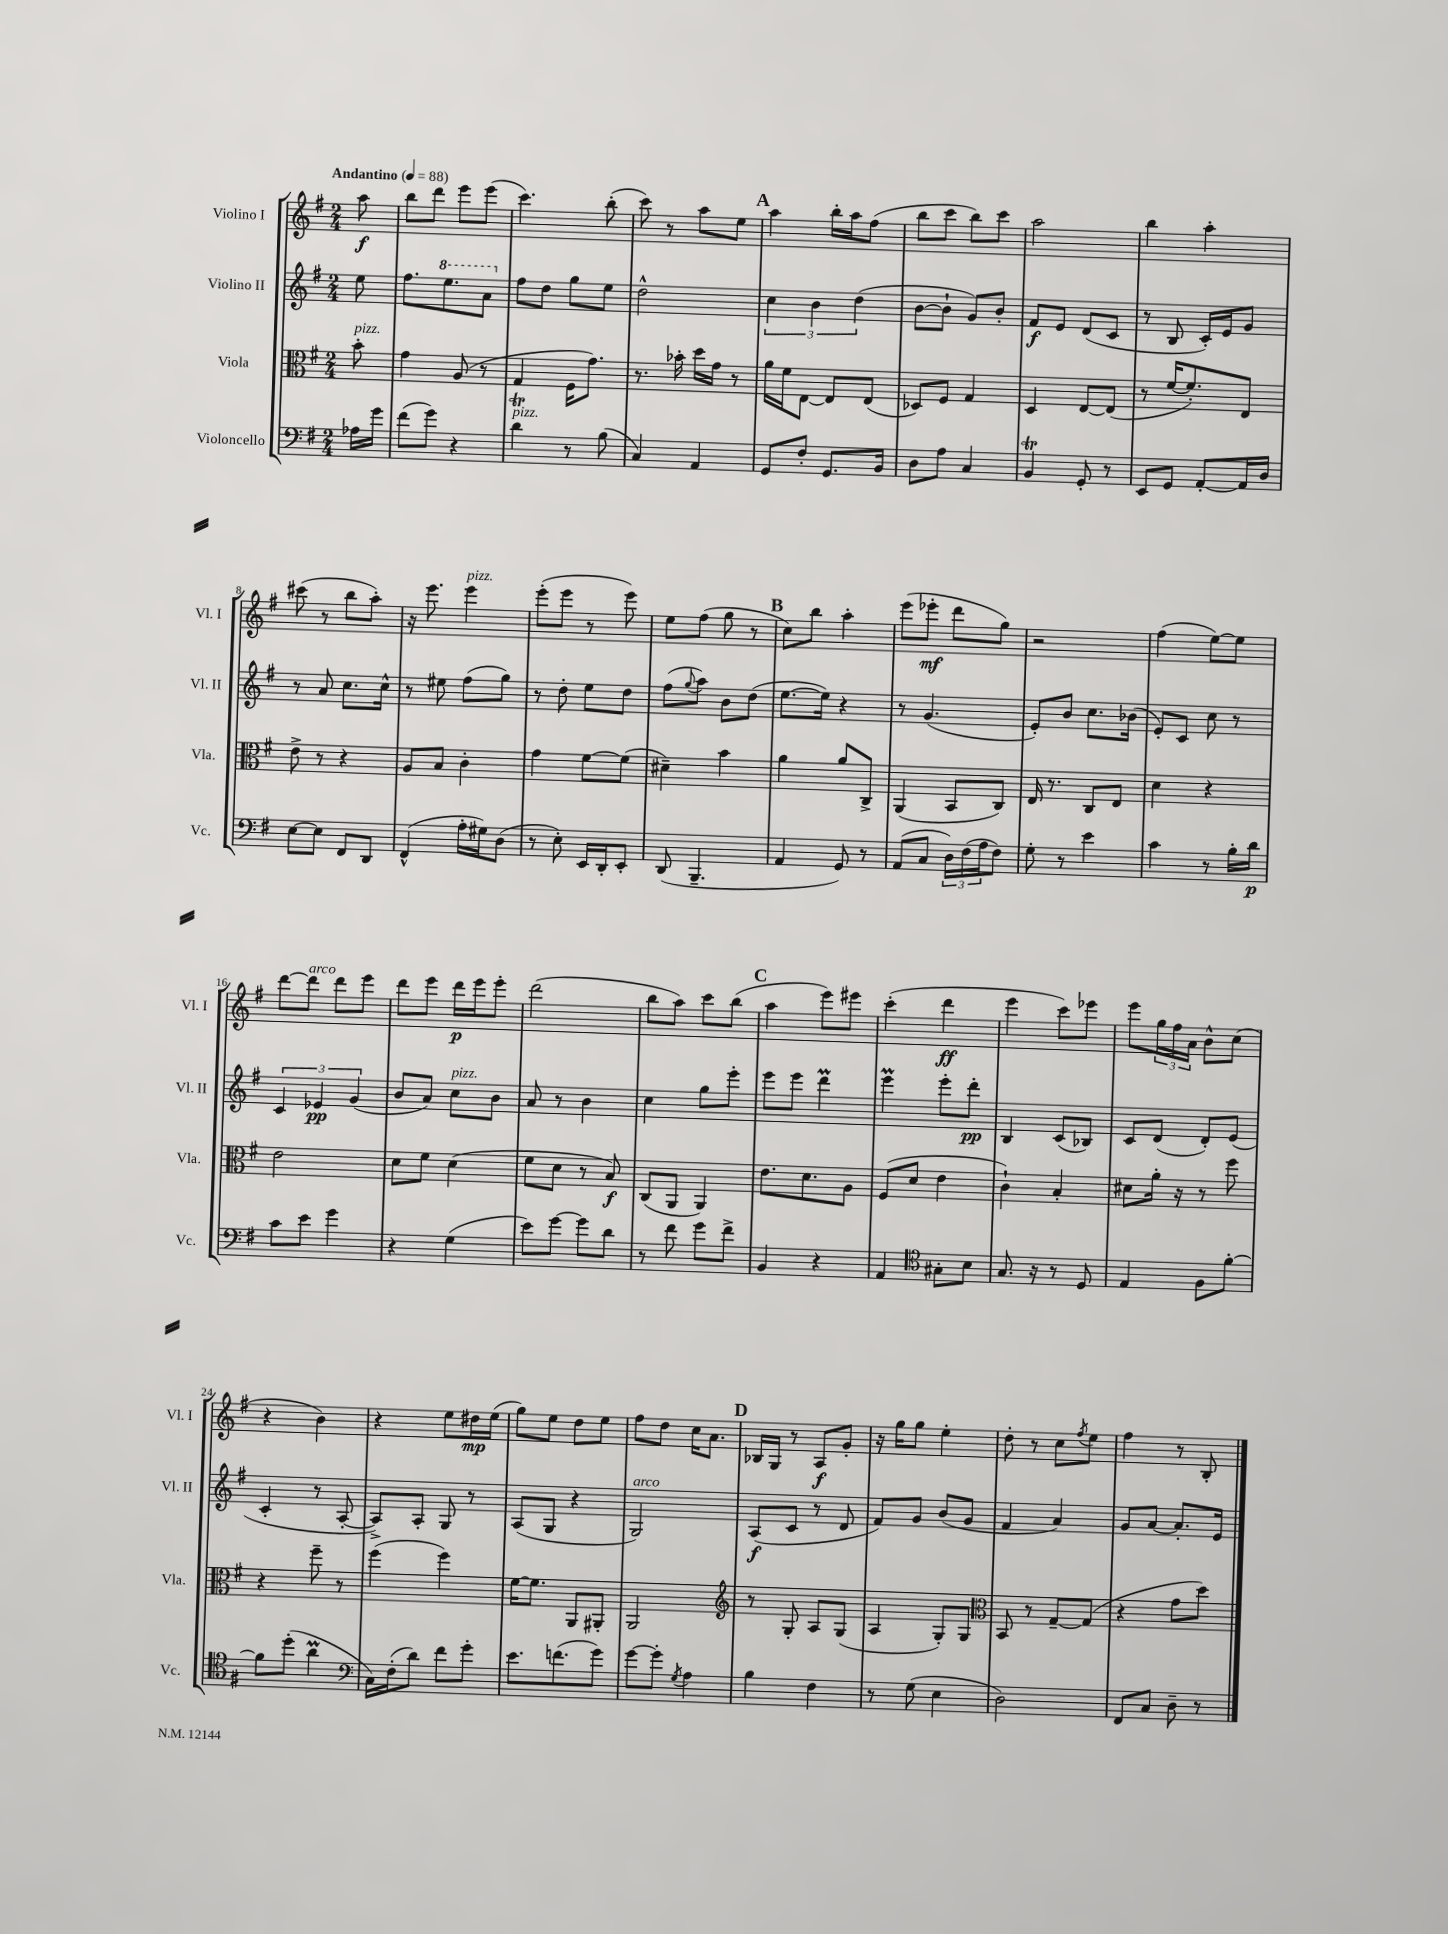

**kern	**dynam	**kern	**dynam	**kern	**dynam	**kern	**dynam
*part4	*part4	*part3	*part3	*part2	*part2	*part1	*part1
*staff4	*staff4	*staff3	*staff3	*staff2	*staff2	*staff1	*staff1
*I"Violoncello	*	*I"Viola	*	*I"Violino II	*	*I"Violino I	*
*I'Vc.	*	*I'Vla.	*	*I'Vl. II	*	*I'Vl. I	*
*clefF4	*	*clefC3	*	*clefG2	*	*clefG2	*
*k[f#]	*	*k[f#]	*	*k[f#]	*	*k[f#]	*
*M2/4	*	*M2/4	*	*M2/4	*	*M2/4	*
*MM88	*	*MM88	*	*MM88	*	*MM88	*
=	=	=	=	=	=	=	=
!	!	!	!	!	!	!LO:TX:a:B:t=Andantino	!
!	!	!LO:TX:a:i:t=pizz.	!	!	!	!	!
16A-X\LL	.	8b'\	.	8ee\	.	8aa\	f
16g\JJ	.	.	.	.	.	.	.
=1	=1	=1	=1	=1	=1	=1	=1
(8f#\L	.	4g\	.	8.ff#\L	.	8bb\L	.
8g\J)	.	.	.	.	.	8ddd\J	.
*	*	*	*	*8va	*	*	*
.	.	.	.	8.eee\	.	.	.
4r	.	(8A/	.	.	.	8eee\L	.
.	.	8r	.	8aa\J	.	(8eee\J	.
=2	=2	=2	=2	=2	=2	=2	=2
*	*	*	*	*X8va	*	*	*
!LO:TX:a:i:t=pizz.	!	!	!	!	!	!	!
4dT\	.	4G/	.	8ff#\L	.	4.ccc\)	.
.	.	.	.	8dd\J	.	.	.
8r	.	16F#\KL	.	8gg\L	.	.	.
.	.	8.g\J)	.	.	.	.	.
(8B\	.	.	.	8ee\J	.	(8bb'\	.
=3	=3	=3	=3	=3	=3	=3	=3
4C/)	.	8.r	.	2dd^^\	.	8ccc\)	.
.	.	.	.	.	.	8r	.
.	.	16b-X'\	.	.	.	.	.
4AA/	.	16dd\LL	.	.	.	8aa\L	.
.	.	16g\JJ	.	.	.	.	.
.	.	8r	.	.	.	8ee\J	.
!!LO:REH:place=s1:t=A
=4	=4	=4	=4	=4	=4	=4	=4
8GG/L	.	16a\LL	.	6cc\	.	4aa\	.
.	.	16f#\J	.	.	.	.	.
8F#'/J	.	[8E\J	.	.	.	.	.
.	.	.	.	6b\	.	.	.
8.GG/L	.	8E/L]	.	.	.	16bb'\LL	.
.	.	.	.	.	.	16aa\J	.
.	.	.	.	(6dd\	.	.	.
.	.	(8E/J	.	.	.	(8ff#\J	.
16BB/Jk	.	.	.	.	.	.	.
=5	=5	=5	=5	=5	=5	=5	=5
8D\L	.	8D-X/L)	.	[8b\L	.	8bb\L	.
8A\J	.	8F#/J	.	8b`\J]	.	8ccc\J	.
4C/	.	4G/	.	8g/L)	.	8bb\L)	.
.	.	.	.	8b'/J	.	8ccc\J	.
=6	=6	=6	=6	=6	=6	=6	=6
4BBt/	.	4D/	.	8f#/L	f	2aa\	.
.	.	.	.	8e/J	.	.	.
8GG'/	.	[8E/L	.	(8d/L	.	.	.
8r	.	(8E/J]	.	8c/J	.	.	.
=7	=7	=7	=7	=7	=7	=7	=7
8EE/L	.	8r	.	8r	.	4bb\	.
8GG/J	.	[16f#/KL	.	8B/	.	.	.
.	.	8.f#'/])	.	.	.	.	.
[8AA'/L	.	.	.	16c'/LL)	.	4aa'\	.
.	.	.	.	16e/J	.	.	.
16AA/L]	.	8E/J	.	8g/J	.	.	.
16D/JJ	.	.	.	.	.	.	.
!!LO:LB:g=z
=8	=8	=8	=8	=8	=8	=8	=8
[8E\L	.	8e^\	.	8r	.	(8ccc#X\	.
8E\J]	.	8r	.	8a/	.	8r	.
8FF#/L	.	4r	.	8.cc\L	.	8bb\L	.
8DD/J	.	.	.	.	.	8aa'\J)	.
.	.	.	.	16cc^^\Jk	.	.	.
=9	=9	=9	=9	=9	=9	=9	=9
(4FF#^^/	.	8A/L	.	8r	.	16r	.
.	.	.	.	.	.	8.eee\	.
.	.	8B/J	.	8ee#X\	.	.	.
!	!	!	!	!	!	!LO:TX:a:i:t=pizz.	!
16A'\LL	.	4c'\	.	(8ff#\L	.	4eee\	.
16G#X\J)	.	.	.	.	.	.	.
(8D\J	.	.	.	8gg\J)	.	.	.
=10	=10	=10	=10	=10	=10	=10	=10
8r	.	4g\	.	8r	.	(8eee'\L	.
8E'\)	.	.	.	8dd'\	.	8eee\J	.
16EE/LL	.	[8f#\L	.	8ee\L	.	8r	.
16DD'/J	.	.	.	.	.	.	.
8EE'/J	.	(8f#\J]	.	8dd\J	.	8eee\)	.
=11	=11	=11	=11	=11	=11	=11	=11
(8DD/	.	4d#X~\)	.	(8ff#\L	.	8ee\L	.
.	.	.	.	8qqgg/	.	.	.
4.BBB~/	.	.	.	8aa\J)	.	(8ff#\J	.
.	.	4b\	.	8b\L	.	8gg\	.
.	.	.	.	(8dd\J	.	8r	.
!!LO:REH:place=s1:t=B
=12	=12	=12	=12	=12	=12	=12	=12
4AA/	.	4a\	.	[8.ee\L	.	8cc\L)	.
.	.	.	.	.	.	8bb\J	.
.	.	.	.	16ee\Jk])	.	.	.
8GG/)	.	8a/L	.	4r	.	4aa'\	.
8r	.	8C^/J	.	.	.	.	.
=13	=13	=13	=13	=13	=13	=13	=13
(8AA/L	.	(4AA/	.	8r	.	(8eee\L	.
8C/J	.	.	.	(4.g/	.	8eee-X'\J	mf
24D\LL)	.	8BB/L	.	.	.	8ddd\L	.
(24F#\	.	.	.	.	.	.	.
24A\J	.	.	.	.	.	.	.
8F#\J)	.	8C/J)	.	.	.	8gg\J)	.
=14	=14	=14	=14	=14	=14	=14	=14
8G'\	.	16E/	.	8e'/L)	.	2r	.
.	.	8.r	.	.	.	.	.
8r	.	.	.	8b/J	.	.	.
4e\	.	8C/L	.	8.cc\L	.	.	.
.	.	8E/J	.	.	.	.	.
.	.	.	.	(16b-X\Jk	.	.	.
=15	=15	=15	=15	=15	=15	=15	=15
4c\	.	4d\	.	8e'/L)	.	(4ff#\	.
.	.	.	.	8c/J	.	.	.
8r	.	4r	.	8cc\	.	[8ee\L)	.
16B'\LL	.	.	.	8r	.	8ee\J]	.
16d\JJ	p	.	.	.	.	.	.
!!LO:LB:g=z
=16	=16	=16	=16	=16	=16	=16	=16
8c\L	.	2e\	.	6c/	.	[8ddd\L	.
!	!	!	!	!	!	!LO:TX:a:i:t=arco	!
8e\J	.	.	.	.	.	8ddd\J]	.
.	.	.	.	6e-X/	pp	.	.
4g\	.	.	.	.	.	8ddd\L	.
.	.	.	.	(6g/	.	.	.
.	.	.	.	.	.	8eee\J	.
=17	=17	=17	=17	=17	=17	=17	=17
4r	.	8d\L	.	8b/L	.	8ddd\L	.
.	.	8f#\J	.	8a/J)	.	8eee\J	.
!	!	!	!	!LO:TX:a:i:t=pizz.	!	!	!
(4G\	.	(4d\	.	8cc\L	.	16ddd\LL	p
.	.	.	.	.	.	16eee\J	.
.	.	.	.	8b\J	.	8eee'\J	.
=18	=18	=18	=18	=18	=18	=18	=18
8e\L)	.	8f#\L	.	8a/	.	(2ddd\	.
[8g\J	.	8d\J	.	8r	.	.	.
8g\L]	.	8r	.	4b\	.	.	.
8d\J	.	8B/)	f	.	.	.	.
=19	=19	=19	=19	=19	=19	=19	=19
8r	.	(8C/L	.	4cc\	.	8bb\L	.
8f#\	.	8AA/J	.	.	.	8aa\J)	.
8g\L	.	4AA/)	.	8gg\L	.	8ccc\L	.
8f#^\J	.	.	.	8eee'\J	.	(8bb\J	.
!!LO:REH:place=s1:t=C
=20	=20	=20	=20	=20	=20	=20	=20
4BB/	.	8.e\L	.	8eee\L	.	4aa\	.
.	.	.	.	8eee\J	.	.	.
.	.	8.d\	.	.	.	.	.
4r	.	.	.	4dddM\	.	8eee\L)	.
.	.	8A\J	.	.	.	8eee#X\J	.
=21	=21	=21	=21	=21	=21	=21	=21
4AA/	.	(8F#/L	.	4eeeM\	.	(4ccc'\	.
.	.	8d/J	.	.	.	.	.
*clefC4	*	*	*	*	*	*	*
8G#X'\L	.	4e\	.	8eee'\L	.	4ddd\	ff
8B\J	.	.	.	8ddd'\J	pp	.	.
=22	=22	=22	=22	=22	=22	=22	=22
8.G/	.	4c`\)	.	4B/	.	4eee\	.
16r	.	.	.	.	.	.	.
8r	.	4B'/	.	(8c/L	.	8ccc\L)	.
8D/	.	.	.	8B-X/J)	.	8eee-X\J	.
=23	=23	=23	=23	=23	=23	=23	=23
4E/	.	8d#X\L	.	8c/L	.	8eee\L	.
.	.	16a'\Jk	.	(8d/J	.	24gg\L	.
.	.	.	.	.	.	24ff#\	.
.	.	16r	.	.	.	.	.
.	.	.	.	.	.	24a\JJ	.
8F#\L	.	8r	.	8d'/L)	.	8b^^\L	.
[8f#'\J	.	8ff#\	.	(8e/J	.	(8cc\J	.
!!LO:LB:g=z
=24	=24	=24	=24	=24	=24	=24	=24
8f#\L]	.	4r	.	4c'/	.	4r	.
(8dd'\J	.	.	.	.	.	.	.
4aM\	.	8ff#~\	.	8r	.	4b\)	.
.	.	8r	.	[8A'/	.	.	.
=25	=25	=25	=25	=25	=25	=25	=25
*clefF4	*	*	*	*	*	*	*
16C\LL)	.	(4ff#\	.	8A^/L])	.	4r	.
(16F#'\J	.	.	.	.	.	.	.
8d\J)	.	.	.	8A'/J	.	.	.
8f#\L	.	4ff#\)	.	8G/	.	8ee\L	.
8g'\J	.	.	.	8r	.	16dd#X\L	mp
.	.	.	.	.	.	(16ee\JJ	.
=26	=26	=26	=26	=26	=26	=26	=26
8.e\L	.	[16f#\KL	.	(8A/L	.	8gg\L)	.
.	.	8.f#\J]	.	.	.	.	.
.	.	.	.	8G/J	.	8ee\J	.
(8.fn\	.	.	.	.	.	.	.
.	.	8AA/L	.	4r	.	8dd\L	.
8g\J)	.	8AA#X'/J	.	.	.	8ee\J	.
=27	=27	=27	=27	=27	=27	=27	=27
!	!	!	!	!LO:TX:a:i:t=arco	!	!	!
[8g\L	.	2AA/	.	2G/)	.	8ff#\L	.
8g'\J]	.	.	.	.	.	8dd\J	.
8qG/	.	.	.	.	.	.	.
4A\	.	.	.	.	.	16cc\KL	.
.	.	.	.	.	.	8.a\J	.
!!LO:REH:place=s1:t=D
=28	=28	=28	=28	=28	=28	=28	=28
*	*	*clefG2	*	*	*	*	*
4B\	.	8r	.	(8A/L	f	16B-X/LL	.
.	.	.	.	.	.	16G/JJ	.
.	.	8G'/	.	8c/J	.	8r	.
4F#\	.	8A/L	.	8r	.	8A/L	f
.	.	(8G/J	.	8d/	.	8g'/J	.
=29	=29	=29	=29	=29	=29	=29	=29
8r	.	4A/	.	8f#/L)	.	16r	.
.	.	.	.	.	.	16gg\KL	.
(8G\	.	.	.	8g/J	.	8gg\J	.
4E\	.	8G'/L)	.	(8b/L	.	4ee'\	.
.	.	8G/J	.	8g/J	.	.	.
=30	=30	=30	=30	=30	=30	=30	=30
*	*	*clefC3	*	*	*	*	*
2D\)	.	8BB/	.	4f#/	.	8dd'\	.
.	.	8r	.	.	.	8r	.
.	.	[8G~/L	.	4a/)	.	8cc\L	.
.	.	.	.	.	.	8qff#/	.
.	.	(8G/J]	.	.	.	8ee\J	.
=31	=31	=31	=31	=31	=31	=31	=31
8FF#/L	.	4r	.	8g/L	.	4ff#\	.
8C/J	.	.	.	[8a/J	.	.	.
8D~\	.	8g\L	.	8.a'/L]	.	8r	.
8r	.	8dd\J)	.	.	.	8B'/	.
.	.	.	.	16e/Jk	.	.	.
==	==	==	==	==	==	==	==
*-	*-	*-	*-	*-	*-	*-	*-
